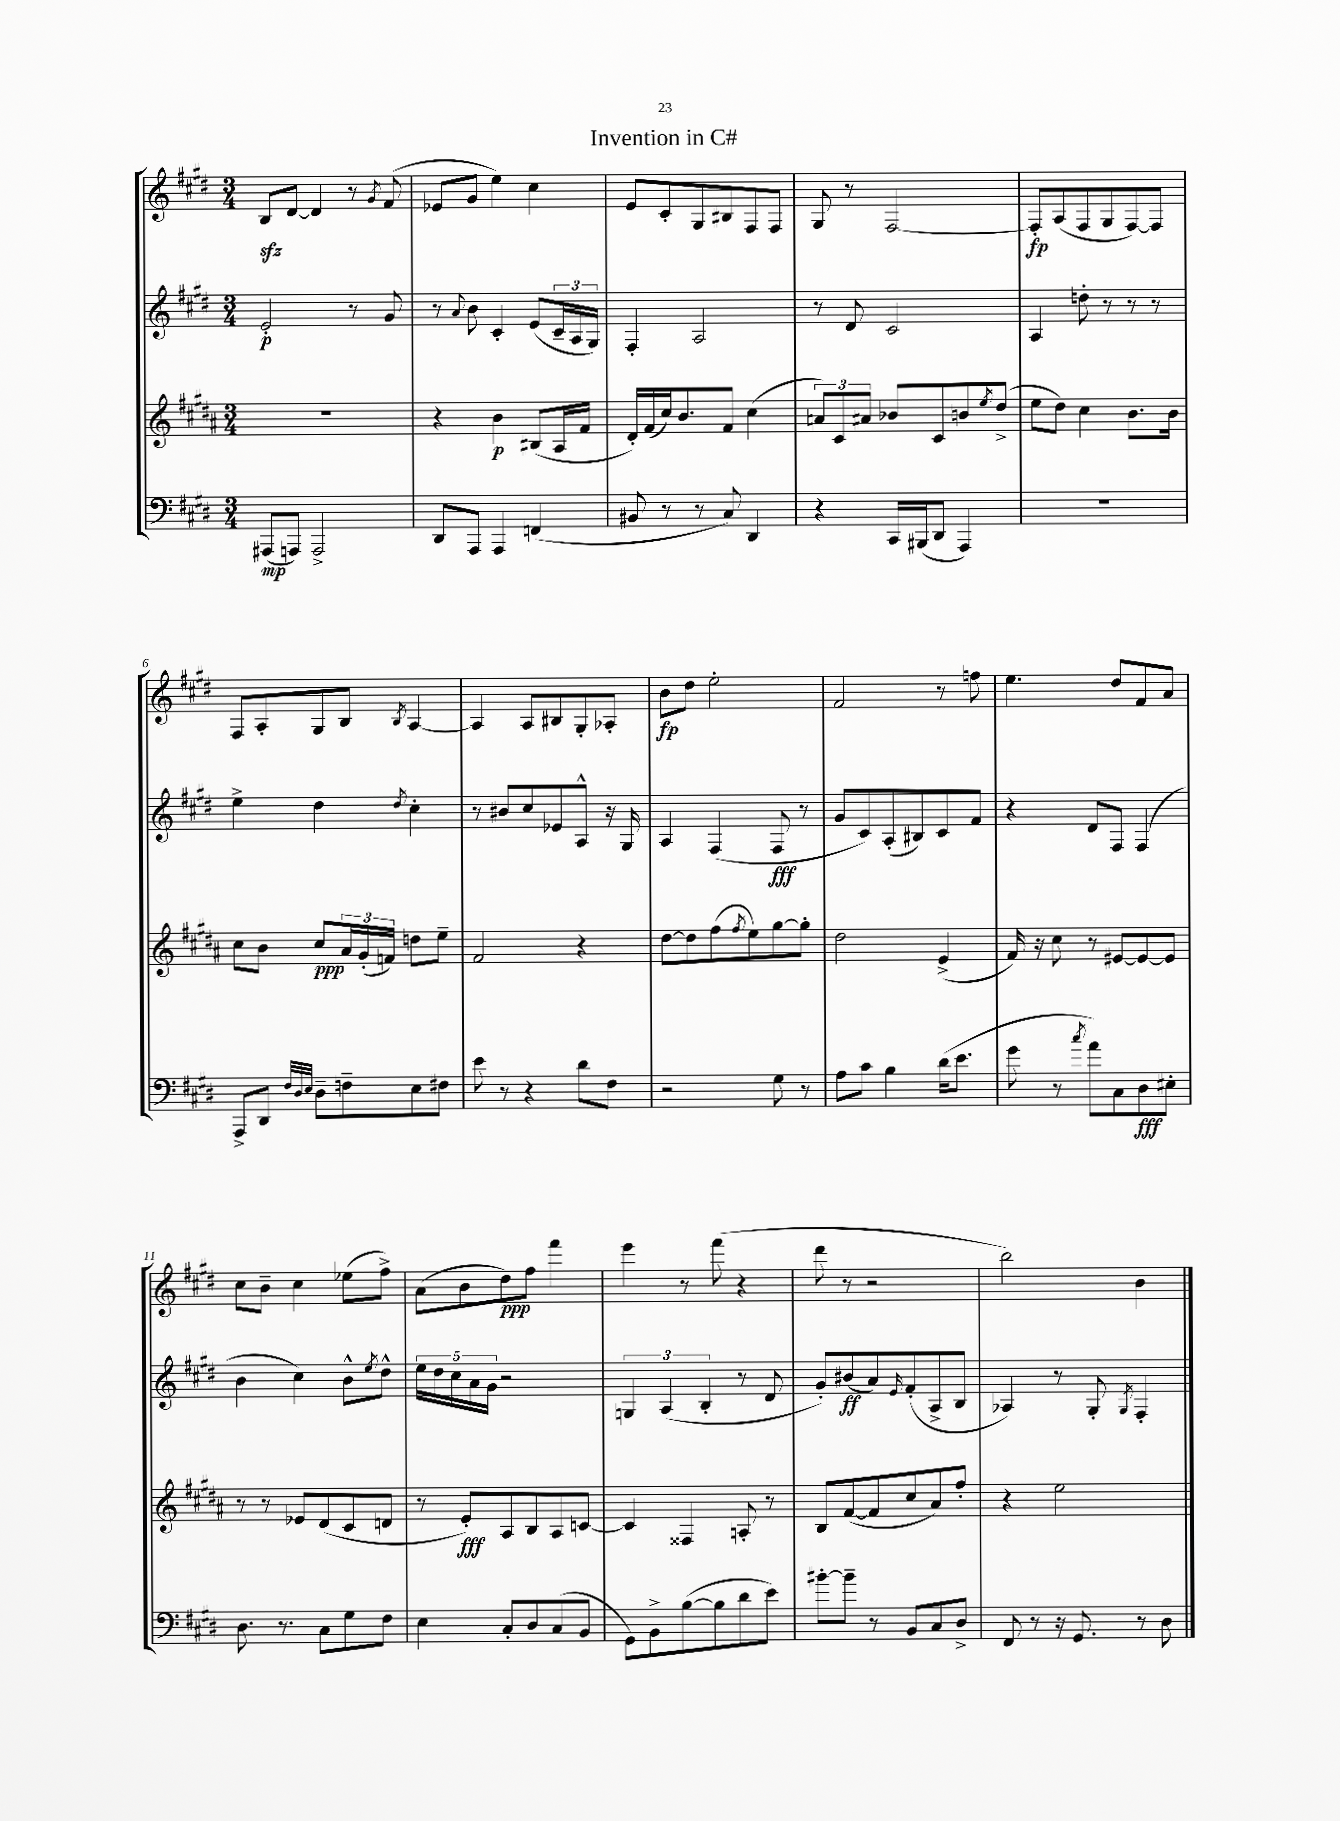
\header { title = "Invention in C#" }
<<
\new StaffGroup <<
\new Staff = "s0" {
    \clef treble \key e \major \numericTimeSignature \time 3/4
    b8\sfz dis'8~ dis'4 r8 \acciaccatura { gis'8 } fis'8( |
    ees'8 gis'8 e''4) cis''4 |
    e'8 cis'8-. gis8 bis8 fis8 fis8 |
    gis8 r8 fis2~ |
    fis8-.\fp a8( fis8 gis8 fis8~) fis8 |
    fis8 a8-. gis8 b8 \acciaccatura { b8 } a4~ |
    a4 a8 bis8 gis8-. aes8-. |
    b'8\fp dis''8 e''2-. |
    fis'2 r8 f''8 |
    e''4. dis''8 fis'8 a'8 |
    cis''8 b'8-- cis''4 ees''8( fis''8->) |
    a'8( b'8 dis''8\ppp) fis''8 fis'''4 |
    e'''4 r8 fis'''8( r4 |
    dis'''8 r8 r2 |
    b''2) b'4 \bar "|." |
}
\new Staff = "s1" {
    \clef treble \key e \major \numericTimeSignature \time 3/4
    e'2-.\p r8 gis'8 |
    r8 \appoggiatura { a'8 } b'8 cis'4-. e'8( \tuplet 3/2 { cis'16-- a16 gis16) } |
    fis4-. a2 |
    r8 dis'8 cis'2 |
    a4 d''8-. r8 r8 r8 |
    e''4-> dis''4 \acciaccatura { dis''8 } cis''4-. |
    r8 bis'8 cis''8 ees'8 a8-^ r16 gis16 |
    a4 fis4( fis8\fff r8 |
    gis'8 cis'8) a8-.( bis8) cis'8 fis'8 |
    r4 dis'8 fis8 fis4( |
    b'4 cis''4) b'8-^ \acciaccatura { e''8 } dis''8-^ |
    \tuplet 5/4 { e''16 dis''16 cis''16 a'16 gis'16 } r2 |
    \tuplet 3/2 { g4 a4( b4-. } r8 dis'8 |
    gis'8-.) bis'8\ff( a'8) \grace { e'16 } fis'8-.( a8-> b8 |
    aes4) r8 gis8-. \acciaccatura { gis8 } fis4-. \bar "|." |
}
\new Staff = "s2" {
    \clef treble \key b \major \numericTimeSignature \time 3/4
    R2. |
    r4 b'4\p bis8( ais16 fis'16 |
    dis'16-.) fis'16( cis''16) b'8. fis'8 cis''4( |
    \tuplet 3/2 { a'8) cis'8 ais'8 } bes'8 cis'8 b'8 \acciaccatura { e''8 } dis''8->( |
    e''8 dis''8) cis''4 b'8. b'16 |
    cis''8 b'8 cis''8\ppp \tuplet 3/2 { ais'16 gis'16-.( f'16) } d''8 e''8-- |
    fis'2 r4 |
    dis''8~ dis''8 fis''8( \acciaccatura { fis''8 } e''8) gis''8~ gis''8-. |
    dis''2 e'4->( |
    fis'16) r16 cis''8 r8 eis'8~ eis'8~ eis'8 |
    r8 r8 ees'8 dis'8( cis'8 d'8 |
    r8 e'8-.\fff) ais8 b8 ais8 c'8~ |
    c'4 fisis4 a8-. r8 |
    b8 fis'8~( fis'8 cis''8 ais'8) fis''8-. |
    r4 e''2 \bar "|." |
}
\new Staff = "s3" {
    \clef bass \key e \major \numericTimeSignature \time 3/4
    ais,,8\mp( a,,8) a,,2-> |
    dis,8 a,,8 a,,4 f,4( |
    bis,8 r8 r8 cis8) dis,4 |
    r4 cis,16 bis,,16( dis,8 a,,4) |
    R2. |
    a,,8-> dis,8 \grace { fis32 dis32 e32 } dis8-- f8-- e8 fis8 |
    e'8 r8 r4 dis'8 fis8 |
    r2 gis8 r8 |
    a8 cis'8 b4 dis'16( e'8. |
    gis'8 r8 \acciaccatura { cis''8 } a'8) cis8 dis8\fff eis8-. |
    dis8. r8. cis8 gis8 fis8 |
    e4 cis8-. dis8 cis8( b,8 |
    gis,8) b,8-> b8~( b8 dis'8 e'8) |
    bis'8~-. bis'8-- r8 b,8 cis8 dis8-> |
    fis,8 r8 r16 gis,8. r8 dis8 \bar "|." |
}
>>
>>
